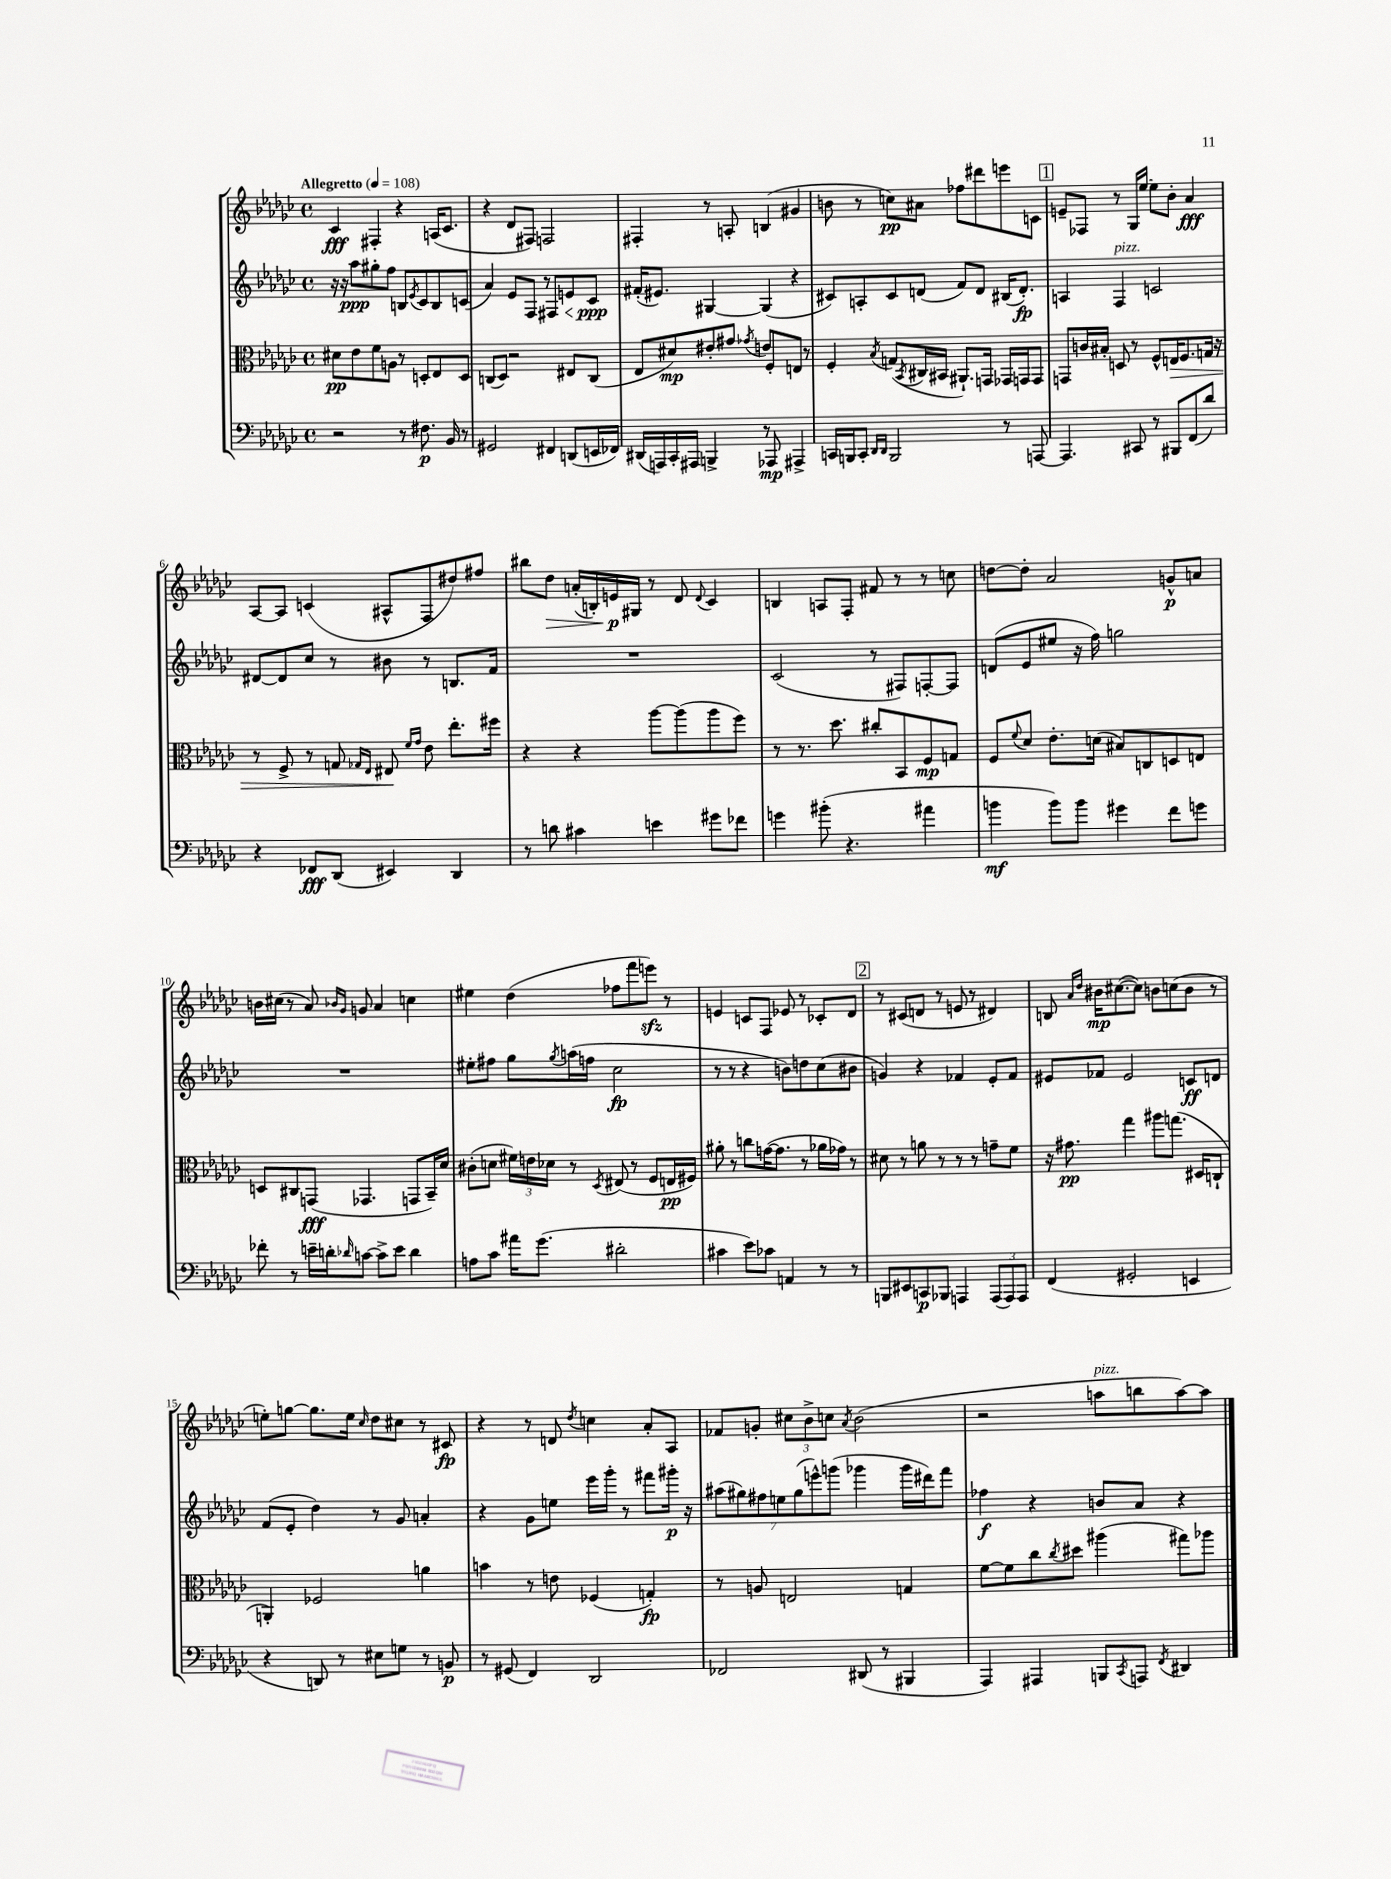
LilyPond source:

<<
\new StaffGroup <<
\new Staff = "s0" {
    \clef treble \key ges \major \defaultTimeSignature \time 4/4 \tempo "Allegretto" 4 = 108
    ces'4\fff fis4-. r4 a16( ces'8. |
    r4 des'8 fis8) f2 |
    fis4-. r8 a8-. b4( gis'4 |
    b'8 r8 c''8\pp) ais'8 fes''8 dis'''8 e'''8 c'8 |
    \mark \markup { \box "1" } e'8-- fes8 r8 ges16 ees''16~ ees''8 bes'8-. aes'4\fff |
    aes8~ aes8 c'4( ais8-^ f8 dis''8) fis''8 |
    bis''8 des''8\> a'16-.( b16-.) e'16\p\! gis16 r8 des'8 \appoggiatura { des'8 } ces'4 |
    b4 a8 f8-. fis'8 r8 r8 c''8 |
    d''8~ d''8-. aes'2 g'8-^\p a'8 |
    b'16 cis''16( r8 aes'8) \grace { bes'16 ges'16 } g'8 aes'4 c''4 |
    eis''4 des''4( fes''8 f'''8 e'''8\sfz) r8 |
    e'4 c'8 f8 ees'8 r8 ces'8-. des'8 |
    \mark \markup { \box "2" } r8 cis'8( d'8 r8 e'8 r8 dis'4) |
    b8 \grace { aes'16 des''16 } bis'16\mp cis''8.~( cis''8) b'8 c''8( b'8 r8 |
    e''8-.) g''8~ g''8. e''16 \grace { ces''16 } des''8 cis''8 r8 cis'8\fp |
    r4 r8 d'8 \acciaccatura { des''8 } c''4 aes'8-. aes8 |
    fes'8 g'8-. \tuplet 3/2 { cis''8 bes'8-> c''8 } \acciaccatura { aes'8 } bes'2( |
    r2 a''8^\markup { \italic "pizz." } b''8 a''8~) a''8 \bar "|." |
}
\new Staff = "s1" {
    \clef treble \key ges \major \defaultTimeSignature \time 4/4
    r16 r16 aes''8\ppp gis''8-. f''8 b8 \acciaccatura { ees'8 } ces'8 b8 c'8( |
    aes'4) ees'8 f8 r8 fis8 e'8\< ces'8\ppp\! |
    fis'16-.( eis'8.) gis4~ gis4( r4 |
    cis'8) a8-. cis'8 d'8( f'8) d'8 bis16( d'8.-.\fp) |
    \mark \markup { \box "1" } a4 f4^\markup { \italic "pizz." } c'2 |
    dis'8~ dis'8 ces''8 r8 bis'8 r8 b8. f'16 |
    R1 |
    ces'2( r8 fis8) f8~-. f8 |
    d'8( ees'8 eis''8 r16 f''16) g''2 |
    R1 |
    eis''8-. fis''8 ges''8 \acciaccatura { ges''8 } a''16( f''16 ces''2\fp |
    r8 r8 r4 b'8) d''8 ces''8( bis'8 |
    \mark \markup { \box "2" } g'4) r4 fes'4 ees'8-. fes'8 |
    eis'8 fes'8 eis'2 c'8\ff d'8 |
    f'8( ees'8-. des''4) r8 ges'8 a'4-. |
    r4 ges'8 e''8 ees'''16 ges'''16-. r8 fis'''8 gis'''16-.\p r16 |
    \tuplet 7/4 { ais''8( gis''8) fis''8 e''8 gis''8( e'''8-^) g'''8( } ges'''4 ges'''16 dis'''16) f'''8 |
    fes''4\f r4 b'8 aes'8 r4 \bar "|." |
}
\new Staff = "s2" {
    \clef alto \key ges \major \defaultTimeSignature \time 4/4
    dis'8\pp ees'8 f'8 a8 r8 d8-. ees8 d8 |
    c8( des8) r2 eis8 c8( |
    ees8 dis'8\mp) eis'8-. gis'8 \acciaccatura { ges'8 } e'8 f8-. e8 r8 |
    f4-. \acciaccatura { bes8 } g8( \acciaccatura { bes,8 } cis16 bis,16 ais,8.-!) g,16 ges,16 g,16 g,8 |
    \mark \markup { \box "1" } g,8 c'16 bis16-. d8 r8 f8-^ e16\> f8. g16 r16 |
    r8 f8-> r8 g8 \grace { ges16 ees16 } eis8\! \grace { f'16 ges'16 } ees'8 ees''8.-. fis''16 |
    r4 r4 aes''8~ aes''8( aes''8 f''8) |
    r8 r8. des''8. cis''8-. bes,8 f8\mp g8 |
    f8 \appoggiatura { f'8 } des'8 ees'8.-. d'16( bis8) c8 d8 e8 |
    d8 cis8 g,8\fff( ges,4. g,8 bes,16--) des'16 |
    cis'8-.( d'8 \tuplet 3/2 { fis'16) e'16 des'16 } r8 \acciaccatura { des8 } eis8( r8 f8 e16\pp fis16) |
    ais'8-. r8 c''8 g'16~( g'8. r8 aes'16 ges'16) r8 |
    \mark \markup { \box "2" } dis'8 r8 a'8 r8 r8 r8 g'8-- f'8 |
    r16 gis'8.\pp ges''4 ais''8 g''8.( dis16 c8-! |
    a,4-.) fes2 a'4 |
    b'4 r8 e'8 fes4( g4-.\fp) |
    r8 a8 e2 g4 |
    f'8~ f'8 ces''8 \acciaccatura { ces''8 } dis''8 ais''4( gis''8) aes''8 \bar "|." |
}
\new Staff = "s3" {
    \clef bass \key ges \major \defaultTimeSignature \time 4/4
    r2 r8 fis8.\p bes,16 r8 |
    gis,2 fis,4 d,8( e,16 fes,16) |
    dis,16( a,,16) ces,16-. ais,,16 b,,4-> r8 aes,,8\mp ais,,4-> |
    c,16 b,,16 c,8-. \grace { des,16 des,16 } b,,2 r8 a,,8~ |
    \mark \markup { \box "1" } a,,4. cis,8 r8 bis,,8 f,8( des'8) |
    r4 fes,8\fff des,8( eis,4) des,4 |
    r8 d'8 cis'4 e'4 gis'8 fes'8 |
    g'4 bis'8-.( r4. ais'4 |
    b'4\mf b'8) b'8 gis'4 f'8 g'8 |
    fes'8-. r8 e'16-- d'16-. \grace { des'16 } c'8~ c'8-> e'8 des'4 |
    a8 ces'8 ais'16 ges'8.( dis'2-. |
    cis'4 ees'8) ces'8 a,4 r8 r8 |
    \mark \markup { \box "2" } b,,8 eis,8 c,8\p bes,,8 a,,4 \tuplet 3/2 { a,,8( a,,8) a,,8 } |
    f,4( gis,2-. e,4 |
    r4 d,8) r8 eis8 g8 r8 b,8\p |
    r8 gis,8( f,4) des,2 |
    fes,2 dis,8( r8 bis,,4 |
    aes,,4) ais,,4 b,,8 \acciaccatura { ces,8 } a,,8 \acciaccatura { f,8 } dis,4 \bar "|." |
}
>>
>>
